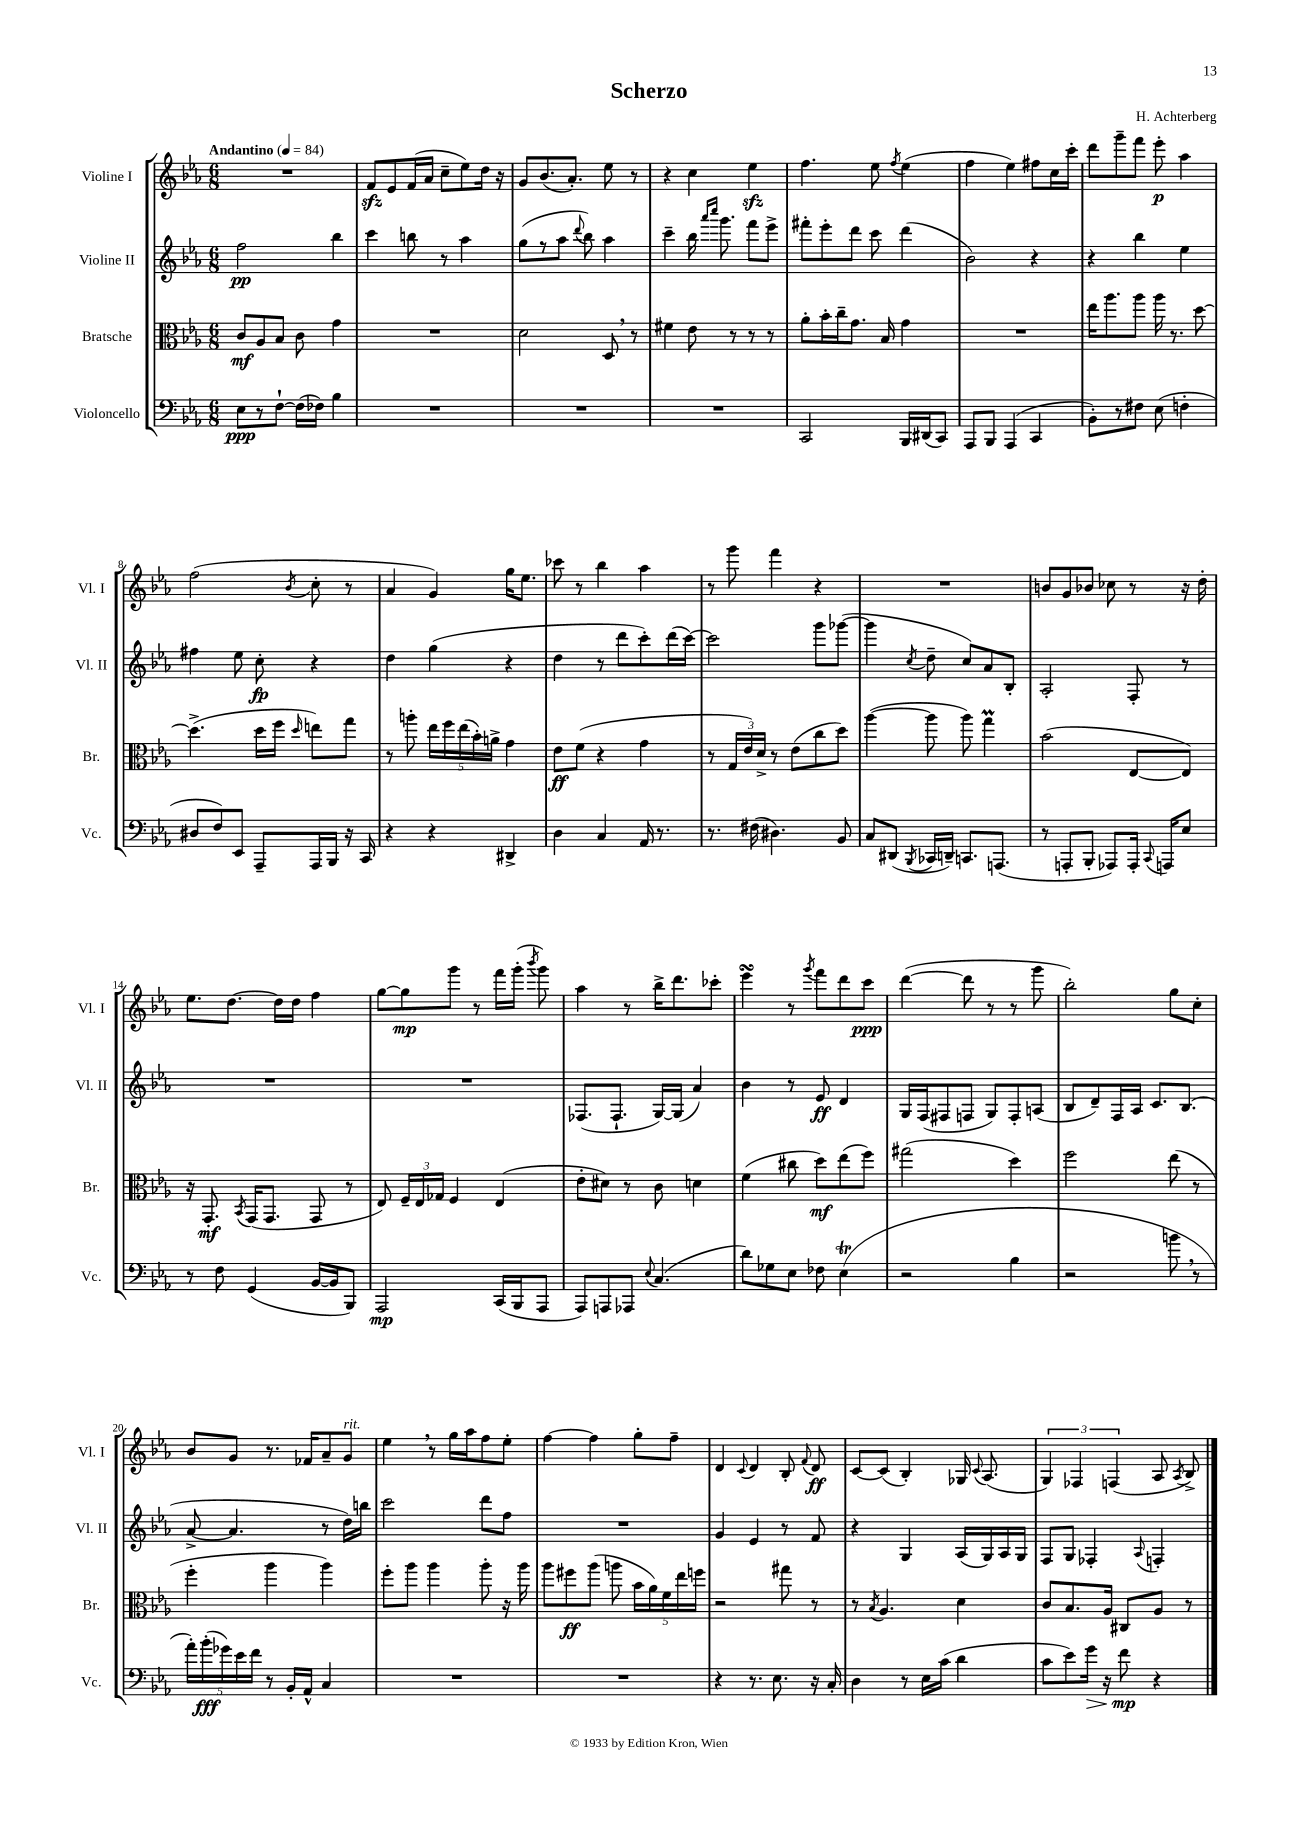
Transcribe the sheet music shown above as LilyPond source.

\header { title = "Scherzo" composer = "H. Achterberg" }
<<
\new StaffGroup <<
\new Staff = "s0" \with { instrumentName = "Violine I" shortInstrumentName = "Vl. I" } {
    \clef treble \key ees \major \numericTimeSignature \time 6/8 \tempo "Andantino" 4 = 84
    \autoBeamOff R2. |
    f'8[\sfz ees'8 f'16( aes'16] c''8[-- ees''8) d''16] r16 |
    g'8[ bes'8.( aes'8.]-.) ees''8 r8 |
    r4 c''4 ees''4\sfz |
    f''4. ees''8 \acciaccatura { f''8 } ees''4( |
    f''4 ees''4) fis''8[ c''16 c'''16]-. |
    d'''8[ g'''8-- f'''8] ees'''8-.\p aes''4 |
    f''2( \acciaccatura { bes'8 } c''8-. r8 |
    aes'4 g'4) g''16[ ees''8.] |
    ces'''8 r8 bes''4 aes''4 |
    r8 g'''8 f'''4 r4 |
    R2. |
    b'8[ g'8 bes'8] ces''8 r8 r16 d''16-. |
    ees''8.[ d''8.]~ d''16[ d''16] f''4 |
    g''8[~ g''8\mp g'''8] r8 f'''16[ g'''16]-.( \acciaccatura { bes'''8 } g'''8) |
    aes''4 r8 bes''16[-> d'''8. ces'''8]-. |
    ees'''4\turn r8 \acciaccatura { g'''8 } f'''8[ d'''8 c'''8]\ppp |
    d'''4~( d'''8 r8 r8 g'''8 |
    bes''2-.) g''8[ c''8]-. |
    bes'8[ g'8] r8. fes'16[ aes'8-- g'8]^\markup { \italic "rit." } |
    ees''4 \breathe r8 g''16[ aes''16 f''8 ees''8]-. |
    f''4~ f''4 g''8[-. f''8]-- |
    d'4 \appoggiatura { c'8 } d'4 bes8-. \appoggiatura { f'8 } d'8\ff |
    c'8[~ c'8]( bes4-.) ges16 \appoggiatura { c'8 } aes8.( |
    \tuplet 3/2 { g4) fes4 f4( } aes8 \acciaccatura { aes8 } bes8->) \bar "|." |
}
\new Staff = "s1" \with { instrumentName = "Violine II" shortInstrumentName = "Vl. II" } {
    \clef treble \key ees \major \numericTimeSignature \time 6/8
    \autoBeamOff f''2\pp bes''4 |
    c'''4 b''8 r8 aes''4 |
    g''8[( r8 aes''8] \appoggiatura { d'''8 } bes''8) aes''4 |
    c'''4-- bes''16 \grace { aes'''16[ c''''16] } g'''8. f'''8[ ees'''8]-> |
    fis'''8[-. ees'''8-. d'''8] c'''8 d'''4( |
    bes'2) r4 |
    r4 bes''4 ees''4 |
    fis''4 ees''8 c''8-.\fp r4 |
    d''4 g''4( r4 |
    d''4 r8 d'''8[ c'''8-.) d'''16( c'''16]~) |
    c'''2 g'''8[ ges'''8]~( |
    ges'''4 \acciaccatura { c''8 } d''8-- c''8[) aes'8 bes8]-. |
    aes2-. f8-. r8 |
    R2. |
    R2. |
    fes8.[( fes8.]-! g16[~) g16]( aes'4) |
    bes'4 r8 ees'8\ff d'4 |
    g16[ f16( fis8 f8] g8[) f8-. a8]( |
    bes8[ d'8--) f16 aes16] c'8.[ bes8.]( |
    aes'8~-> aes'4. r8 d''16[) b''16] |
    c'''2 d'''8[ f''8] |
    R2. |
    g'4 ees'4 r8 f'8 |
    r4 g4 aes16[( g16) aes16 g16] |
    f8[ g8] fes4-. \appoggiatura { aes8 } f4-. \bar "|." |
}
\new Staff = "s2" \with { instrumentName = "Bratsche" shortInstrumentName = "Br." } {
    \clef alto \key ees \major \numericTimeSignature \time 6/8
    \autoBeamOff c'8[\mf aes8 bes8] c'8 g'4 |
    R2. |
    d'2 d8 \breathe r8 |
    fis'4 ees'8 r8 r8 r8 |
    aes'8[-. bes'16-. c''16-- g'8.] bes16 g'4 |
    R2. |
    ees''16[ aes''8. aes''8] aes''16 r8. d''8~ |
    d''4.->( d''16[ f''16] \grace { d''16 } e''8[) g''8] |
    r8 a''8-. \tuplet 5/4 { ees''16[ f''16 ees''16( bes'16-.) a'16]-> } g'4 |
    ees'8[\ff f'8]( r4 g'4 |
    r8 \tuplet 3/2 { g16[ ees'16) d'16]-> } r8 ees'8[( c''8 d''8]) |
    aes''4~( aes''8 aes''8) g''4\prall |
    bes'2( ees8[~ ees8]) |
    r16 g,8.-.\mf \acciaccatura { bes,8 } g,16[( g,8.] g,8 r8 |
    ees8) \tuplet 3/2 { f16[-- ees16 ges16] } f4 ees4( |
    ees'8[-. dis'8]) r8 c'8 d'4 |
    f'4( cis''8 d''8[\mf) ees''8( f''8]) |
    gis''2( d''4) |
    f''2 ees''8( r8 |
    f''4-. aes''4 aes''4) |
    f''8[-. aes''8] aes''4 aes''8-. r16 aes''16 |
    aes''8[ fis''8\ff aes''8]( a''8 \tuplet 5/4 { bes'16[ aes'16) f'16 ees''16 f''16] } |
    r2 gis''8 r8 |
    r8 \acciaccatura { bes8 } aes4. d'4 |
    c'8[ bes8. aes16] cis8[ aes8] r8 \bar "|." |
}
\new Staff = "s3" \with { instrumentName = "Violoncello" shortInstrumentName = "Vc." } {
    \clef bass \key ees \major \numericTimeSignature \time 6/8
    \autoBeamOff ees8[\ppp r8 f8]~-! f16[( fes16]) bes4 |
    R2. |
    R2. |
    R2. |
    c,2 bes,,16[ dis,16( c,8]) |
    aes,,8[ bes,,8] aes,,4( c,4 |
    bes,8[-.) r8 fis8] ees8( f4-. |
    dis8[ f8) ees,8] aes,,8[-- aes,,16 bes,,16] r16 c,16 |
    r4 r4 dis,4-> |
    d4 c4 aes,16 r8. |
    r8. fis16( dis4.) bes,8 |
    c8[ dis,8]( \acciaccatura { bes,,8 } ces,16[ d,16]--) c,8.[ a,,8.]( |
    r8 a,,8[-. bes,,8]-. aes,,8[) aes,,16]-. \appoggiatura { c,8 } a,,16[ ees8] |
    r8 f8 g,4( bes,16[~ bes,16 bes,,8]) |
    aes,,2\mp c,16[( bes,,16 aes,,8] |
    aes,,8[) a,,8 aes,,8] \appoggiatura { ees8 } c4.( |
    d'8[) ges8 ees8] fes8 ees4\trill( |
    r2 bes4 |
    r2 b'8 \breathe r8 |
    \tuplet 5/4 { aes'16[-.) bes'16-.\fff( ges'16) ees'16 f'16] } r8 bes,16[-. aes,16]-^ c4 |
    R2. |
    R2. |
    r4 r8. ees8. r16 c16-. |
    d4 r8 ees16[ c'16]( d'4 |
    c'8[ ees'8) g'16]\> r16 f'8\mp\! r4 \bar "|." |
}
>>
>>
